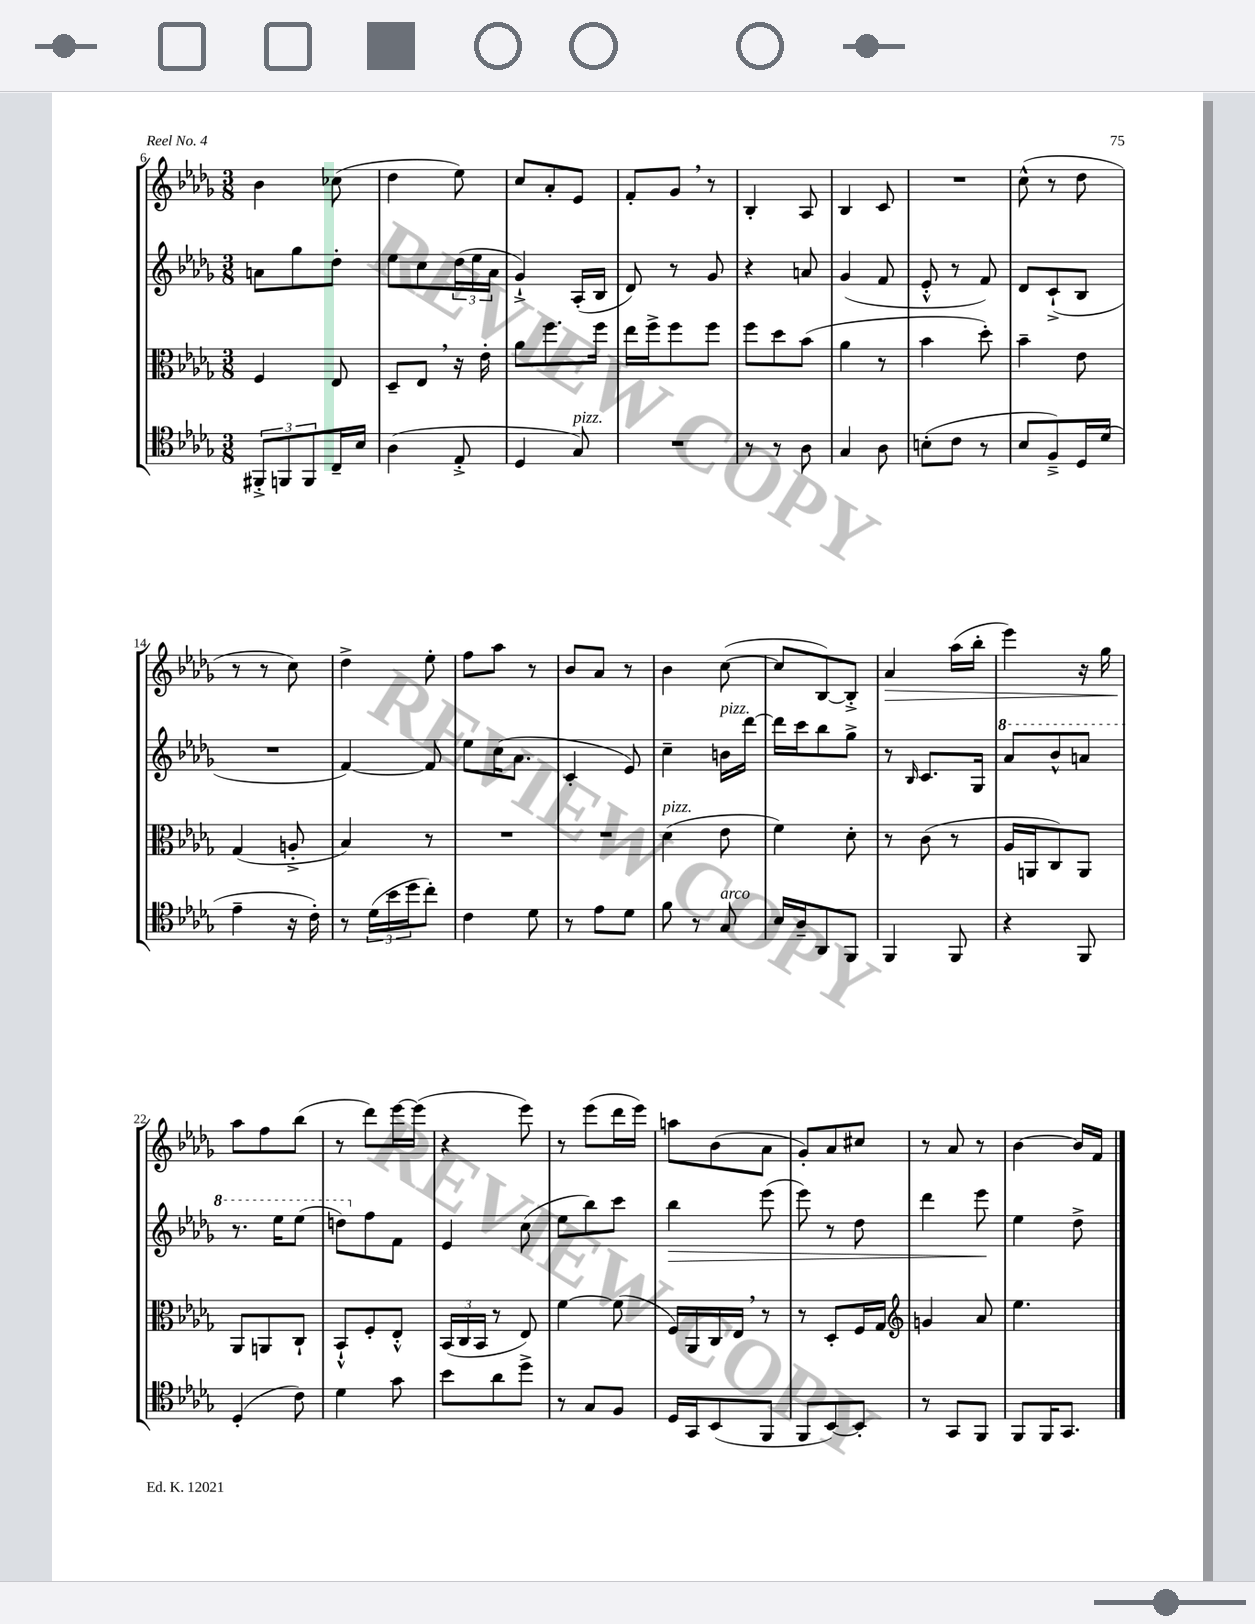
<<
\new StaffGroup <<
\new Staff = "s0" {
    \clef treble \key des \major \numericTimeSignature \time 3/8
    bes'4 ces''8( |
    des''4 ees''8) |
    c''8 aes'8-. ees'8 |
    f'8-. ges'8 \breathe r8 |
    bes4-. aes8 |
    bes4 c'8 |
    R4. |
    c''8-^( r8 des''8 |
    r8 r8 c''8) |
    des''4-> ees''8-. |
    f''8 aes''8 r8 |
    bes'8 aes'8 r8 |
    bes'4 c''8~( |
    c''8 bes8~) bes8-.-> |
    aes'4\> aes''16( bes''16-. |
    ees'''4) r16 ges''16 |
    aes''8\! f''8 bes''8( |
    r8 des'''8) ees'''16~ ees'''16( |
    r4 ees'''8) |
    r8 ees'''8( des'''16 ees'''16) |
    a''8 bes'8( aes'8 |
    ges'8-.) aes'8 cis''8 |
    r8 aes'8 r8 |
    bes'4~ bes'16 f'16 \bar "|." |
}
\new Staff = "s1" {
    \clef treble \key des \major \numericTimeSignature \time 3/8
    a'8 ges''8 des''8-. |
    ees''8 c''8 \tuplet 3/2 { des''16( ees''16 aes'16 } |
    ges'4-!->) aes16-.( bes16 |
    des'8) r8 ges'8 |
    r4 a'8 |
    ges'4( f'8 |
    ees'8-.-^ r8 f'8) |
    des'8 c'8-!->( bes8 |
    R4. |
    f'4~) f'8 |
    ees''8 c''16( aes'8. |
    c'4-. ees'8) |
    c''4-- b'16^\markup { \italic "pizz." } des'''16~ |
    des'''16 c'''16 bes''8 ges''8-> |
    r8 \grace { bes16 } c'8. ges16 |
    \ottava #1 aes''8 bes''8-^ a''8 |
    r8. ees'''16 ees'''8( |
    d'''8) \ottava #0 f''8 f'8 |
    ees'4 c''8( |
    ees''8 bes''8) c'''8 |
    bes''4\> ees'''8( |
    ees'''8) r8 des''8 |
    des'''4 ees'''8\! |
    ees''4 des''8-> \bar "|." |
}
\new Staff = "s2" {
    \clef alto \key des \major \numericTimeSignature \time 3/8
    f4 ees8 |
    des8-- ees8 \breathe r16 ees'16-. |
    aes'8 f''8. f''16 |
    ees''16 f''16-> f''8 f''8 |
    f''8 des''8 bes'8( |
    aes'4 r8 |
    bes'4 des''8-.) |
    bes'4-- ees'8 |
    ges4( a8-.-> |
    bes4) r8 |
    R4. |
    R4. |
    des'4^\markup { \italic "pizz." }( ees'8 |
    f'4) des'8-. |
    r8 c'8( r8 |
    aes16 a,16 c8) a,8 |
    aes,8 a,8 c8-! |
    bes,8-!-^ f8-. ees8-.-^ |
    \tuplet 3/2 { bes,16( c16 bes,16 } r8 ees8) |
    f'4~ f'8( |
    f16) aes,16 c16 ees16 \breathe r8 |
    r8 des8-. f16 ges16 |
    \clef treble g'4 aes'8 |
    ees''4. \bar "|." |
}
\new Staff = "s3" {
    \clef tenor \key des \major \numericTimeSignature \time 3/8
    \tuplet 3/2 { fis,8-.-> f,8 f,8 } c16-- bes16 |
    aes4( ees8-.-> |
    des4 ges8^\markup { \italic "pizz." }) |
    R4. |
    r8 r8 aes8 |
    ges4 aes8 |
    b8-.( c'8 r8 |
    bes8 f8--->) des16 des'16( |
    ees'4-- r16 c'16-.) |
    r8 \tuplet 3/2 { des'16( bes'16 des''16 } c''8-.) |
    c'4 des'8 |
    r8 ees'8 des'8 |
    f'8 r8 ges8^\markup { \italic "arco" } |
    bes16 aes16-- aes,8 f,8 |
    f,4 f,8 |
    r4 f,8 |
    des4-.( c'8) |
    des'4 ges'8 |
    bes'8 aes'8 des''8-> |
    r8 ges8 f8 |
    des16 ges,16 bes,8( f,8 |
    f,8 bes,8~) bes,8-. |
    r8 ges,8 f,8 |
    f,8 f,16 ges,8. \bar "|." |
}
>>
>>
\layout { \context { \Score currentBarNumber = #6 } }
